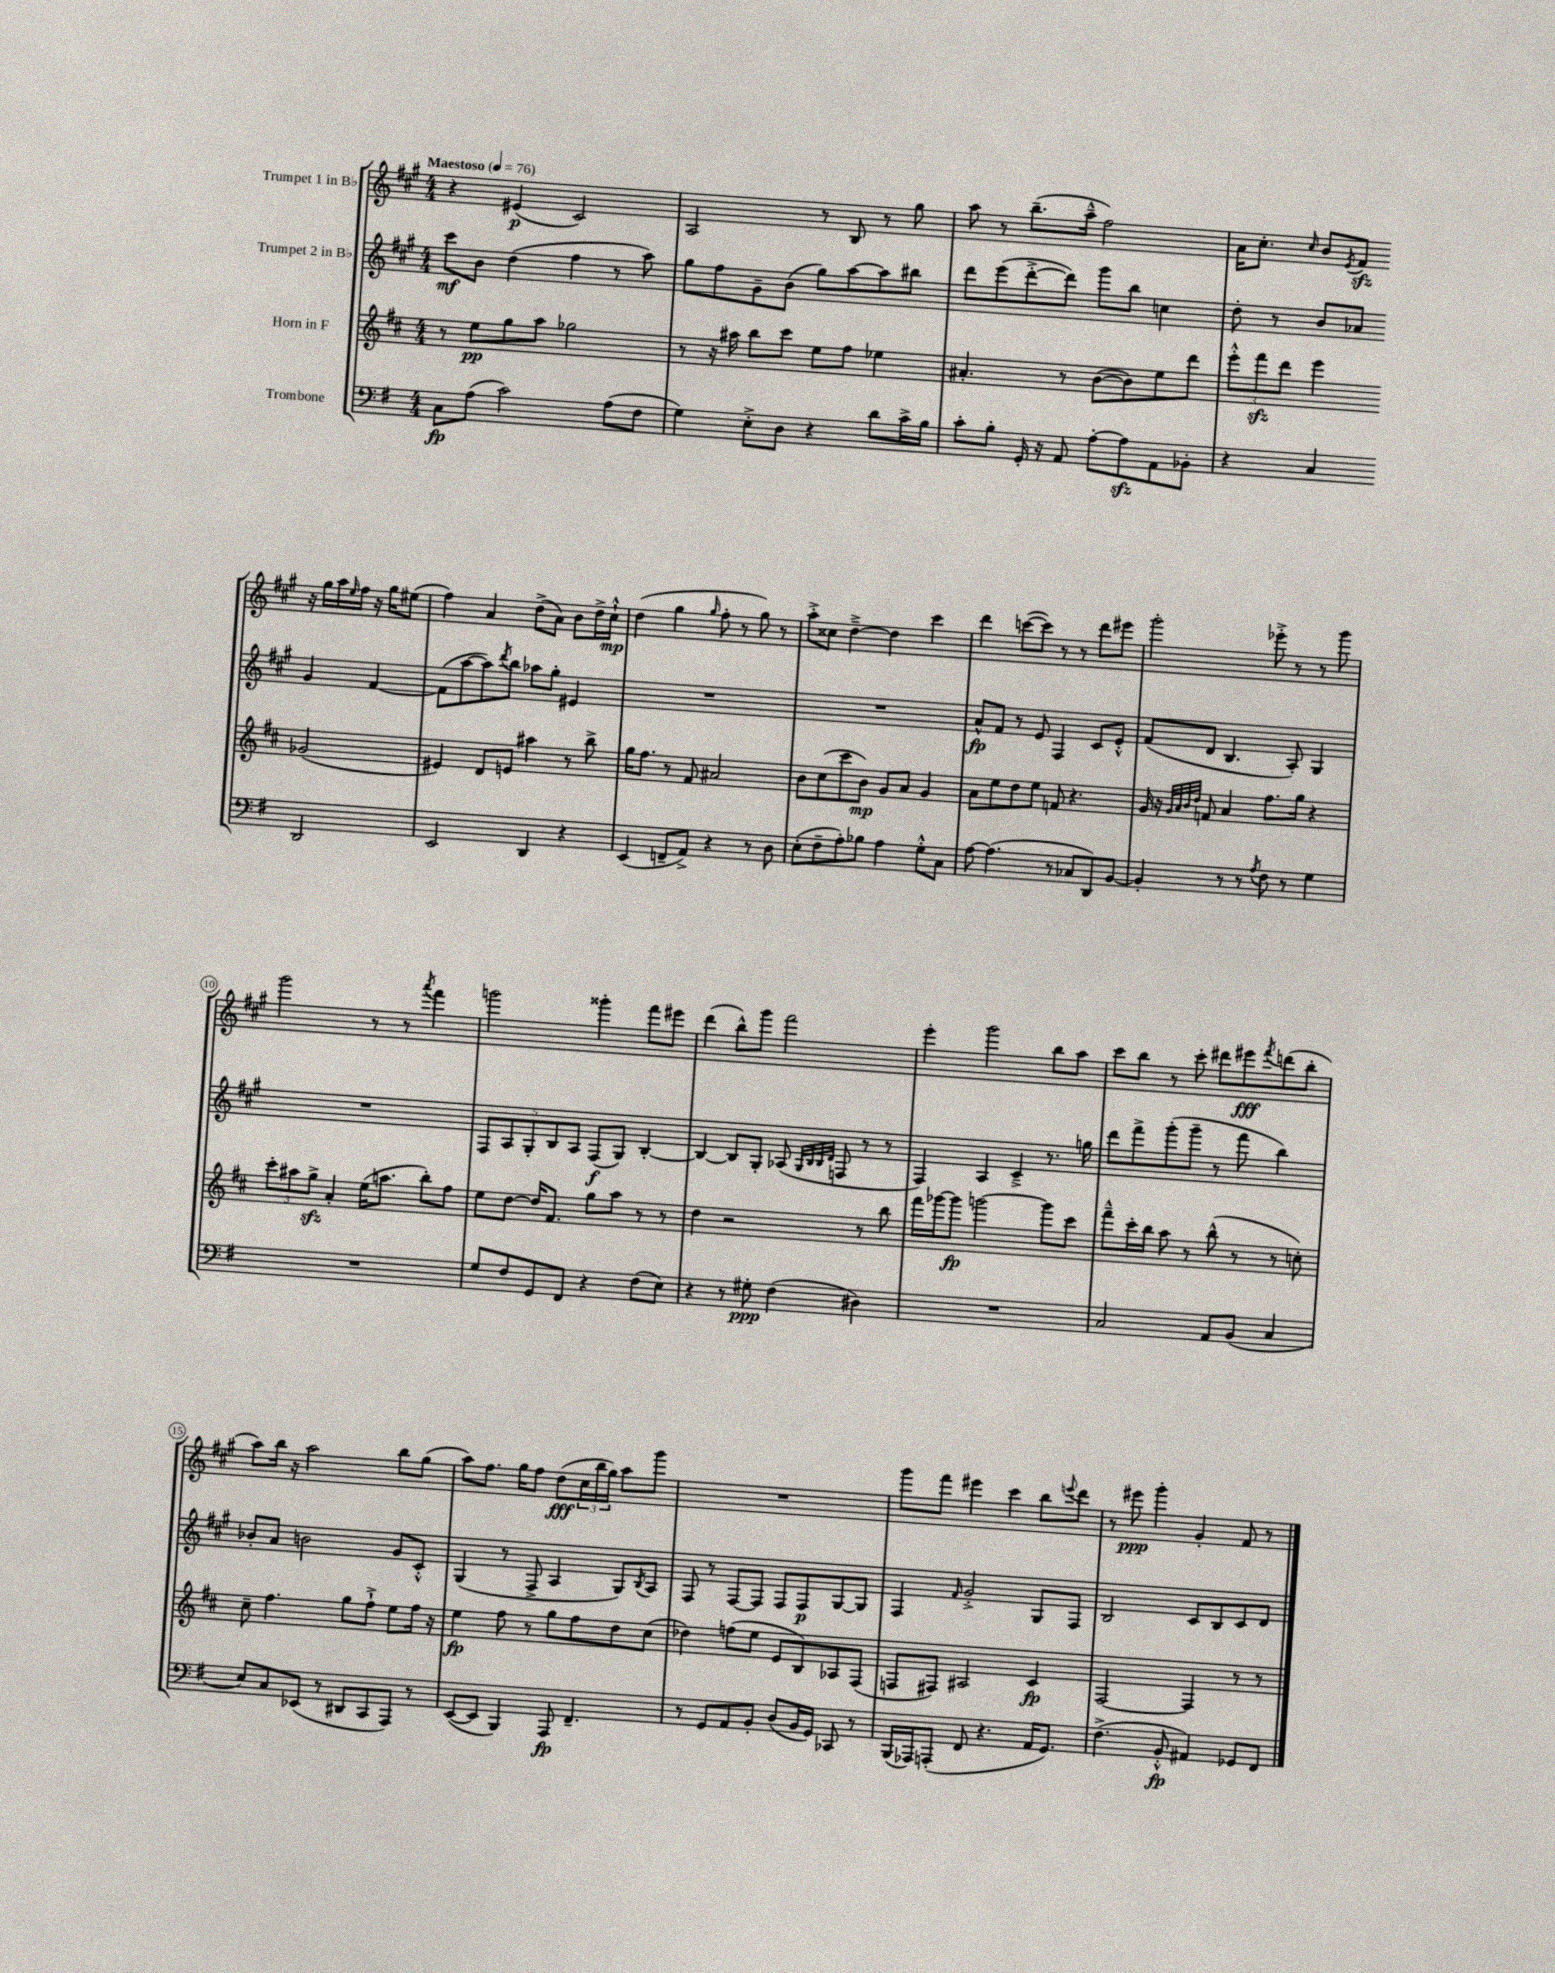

**kern	**kern	**kern	**kern
*staff4	*staff3	*staff2	*staff1
*clefF4	*clefG2	*clefG2	*clefG2
*k[f#]	*k[f#c#]	*k[f#c#g#]	*k[f#c#g#]
*M4/4	*M4/4	*M4/4	*M4/4
*MM76	*MM76	*MM76	*MM76
8C\L	8r	8ccc#\L	4r
(8A\J	8ee\L	8b\J	.
2c\)	8gg\	(4dd\	(4e#/
.	8aa\J	.	.
.	2gg-\	4ff#\	2c#/)
(8A\L	.	8r	.
8F#\J	.	8aa\)	.
=	=	=	=
4G\)	8r	8gg#\L	2A/
.	16r	8ff#\	.
.	16aa#\	.	.
8E'^\L	8bb\L	8g#~\	.
8D\J	8ccc#\J	(8b\J	.
4r	8ee\L	8gg#\L)	8r
.	8ff#\J	[8aa\	8B/
8d\L	4ee-\	8aa\]	8r
16c^\L	.	8bb#\J	8gg#\
16B\JJ	.	.	.
=	=	=	=
8c'\L	4.a#'/	8ddd\L	8aa\
8B'\J	.	(8eee\	8r
16GG'/	.	[8ddd'^\	(8.bb~\L
16r	.	.	.
8AA/	8r	8ddd\]J)	.
.	.	.	16aa~^^\Jk
[8A'\L	([8b\L	8ggg#\L	2ff#\)
8A\]	8b\])	8bb\J	.
8AA\	8ee\	4cc\	.
8BB-'\J	8ddd\J	.	.
=	=	=	=
4r	12eee'^^\L	8dd'\	16a\LK
.	.	.	8.cc#'\J
.	12fff#\	.	.
.	.	8r	.
.	12ddd\J	.	.
.	.	.	16qqcc#/
4C/	4eee\	8b/L	8b/L
.	.	.	8qe/
.	.	8a-/J	8f#/J
2DD/	(2g-/	4g#/	16r
.	.	.	16gg#\LL
.	.	.	16aa\
.	.	.	16qqee/
.	.	.	16ff#\JJ
.	.	[4f#/	16r
.	.	.	16gg#\LK
.	.	.	(8ee#\J
=	=	=	=
2EE/	4e#/)	(8f#\]L	4ff#\)
.	.	[8aa\	.
.	8d/L	8aa\])	4a/
.	.	8qddd/	.
.	8e/J	8bb\J	.
4DD/	4aa#\	8aa-\L	(8dd^\L
.	.	8gg#'\J	8a\J)
4r	8r	4e#/	8b\L
.	8bb^\	.	16dd^\L
.	.	.	16cc#`^^\JJ
=	=	=	=
(4EE/	16gg\LK	1r	(4dd\
.	8.ff#\J	.	.
8FF~/L	8r	.	4gg#\
8AA^/J)	8f#/	.	.
.	.	.	16qqgg#/
4r	2a#/	.	8ff#'\
.	.	.	8r
8r	.	.	8gg#\)
8D\	.	.	8r
=	=	=	=
(8E'\L	8b\L	1r	8aa'^\L
8F#~\	(8cc#\	.	8cc##\J
8A'\)	8ccc#\	.	[4dd~^\
8B-\J	8b\J)	.	.
4A\	8g/L	.	4dd\]
.	8a/J	.	.
8G'^^\L	4g/	.	4ccc#\
8C\J	.	.	.
=	=	=	=
[8A\	8a\L	8a^^/L	4ddd\
(4.A\]	8ee\	8f#/J	.
.	8dd\	8r	([8ccc\L
.	8ee\J	8e/	8ccc\]J)
8r	8f/	4F#/	8r
8C-/L	4.r	.	8r
8DD/)	.	8c#/L	8ddd\L
[8BB/J	.	8e'^^/J	8eee#\J
=	=	=	=
4BB'/]	16g/	(8f#/L	2ggg#'\
.	16r	.	.
.	32qqg/LLL	.	.
.	32qqa/	.	.
.	32qqb/	.	.
.	32qqdd/JJJ	.	.
.	8f/	8d/J	.
8r	4a/	4.B/	.
8r	.	.	.
8qA/	.	.	.
8F#\	8.ff#\L	.	8eee-'^\
8r	.	8A'/)	8r
.	16gg\Jk	.	.
4G\	4r	4G#/	8r
.	.	.	8ggg#\
=	=	=	=
1r	12ccc#'\L	1r	2ggg#\
.	12aa#\	.	.
.	12gg^\J	.	.
.	4a'/	.	.
.	(16ee\LK	.	8r
.	8.aa\J	.	.
.	.	.	8r
.	.	.	8qaaa/
.	8bb'\L)	.	4fff#\
.	8ff#\J	.	.
=	=	=	=
8G/L	8ee\L	10F#/L	2ggg\
.	.	10A/	.
8F#/	[8dd\J	.	.
.	.	10G#'/	.
8GG/	16dd/]LK	.	.
.	.	10B/	.
.	8.f#/J	.	.
8FF#/J	.	.	.
.	.	10A/J	.
4r	8gg\L	(8F#/L	4ggg##'\
.	8aa\J	8G#/J)	.
(8F#\L	8r	[4B'/	8fff#\L
8E\J)	8r	.	8eee#\J
=	=	=	=
4r	4dd\	4B/_	(4ddd\
8r	2r	8B/]L	8bb^^\L)
8G#'\	.	8G#'/J	8ggg#\J
(4F#\	.	(8A-/	2fff#\
.	.	32qqG#/LLL	.
.	.	32qqB/	.
.	.	32qqB/	.
.	.	32qqd/JJJ	.
.	.	8F/	.
4D#\)	8r	8r	.
.	8bb\	8r	.
=	=	=	=
1r	16fff#\LL	4F#/)	4eee'\
.	[16ggg-\J	.	.
.	8ggg-\]J	.	.
.	[2ggg\	4A/	2ggg#\
.	.	4c#~^/	.
.	8ggg\]L	8.r	8bb\L
.	8ccc#\J	.	8aa\J
.	.	16gg\	.
=	=	=	=
2C/	8fff#~^^\L	8ddd\L	8ccc#\L
.	16ccc#'\L	8fff#^\	8bb\J
.	16bb\JJ	.	.
.	8aa\	(8ggg#'\	8r
.	8r	8ggg#~\J	8ccc#'\
8AA/L	(8bb^^\	8r	8ddd#\L
(8BB/J	8r	8fff#\	8eee#\
.	.	.	8qfff#/
4C/	8r	4bb\)	(8ddd\
.	8cc'\)	.	8bb'\J
=	=	=	=
8E/L)	8cc#~\	8b-'/L	8aa\L)
8C/	4.ff#\	8a/J	16bb\Jk
.	.	.	16r
(8EE-/J	.	2b\	2aa\
8r	.	.	.
8DD#/L	8gg\L	.	.
8CC/	8ff#`^\J	.	.
8AAA/J)	8ee\L	8g#/L	8bb\L
8r	16ff#\Jk	8c#'^^/J	(8gg#\J
.	16r	.	.
=	=	=	=
([8EE/L	4ee\	(4G#/	8aa\L)
8EE/]J	.	.	8.ff#\J
4BBB/)	8ff#\	8r	.
.	.	.	16gg#\LK
.	8r	8F#^/	8ff#\J
8AAA/	8gg\L	4A/	(8dd\L
4.FF#~/	8ff#\	.	24cc#\L
.	.	.	24bb\
.	.	.	24gg#\JJ)
.	8dd\	8G#/L)	8aa\L
.	.	8qB/	.
.	(8cc#\J	8A/J	8ggg#\J
=	=	=	=
8r	4dd-\)	8F#/	1r
8GG/L	.	8r	.
8AA/	(8ff\L	[8F#/L	.
8BB'/J	8ee\J	8F#/]J	.
(8D/L	8e/L	8F#/L	.
16BB/L	8B/)	8F#/	.
16GG/JJ)	.	.	.
8CC-/	8A-/	[8G#/	.
8r	(8F#/J	8G#/]J	.
=	=	=	=
(16BBB/LL	8F/L	4F#/	8ggg#\L
16AAA-/J)	.	.	.
(8AAA'/J	8F#/J)	.	8fff#\J
.	.	16qqf#/	.
8FF#/	2A#/	2g#'^/	4eee#\
4.r	.	.	.
.	.	.	4ccc#\
16AA/LK	4c#/	8G#/L	8bb\L
8.GG/J)	.	.	.
.	.	.	8qqeee/
.	.	8F#/J	8ddd\J
=	=	=	=
(4.F#^\	[2F#/	2B/	8r
.	.	.	8eee#\
.	.	.	4ggg#'\
8BB'^^/	.	.	.
4AA#/)	4F#/]	8c#/L	4g#'/
.	.	8B/	.
8GG-/L	8r	8c#/	8f#/
8FF#/J	8r	8d/J	8r
==	==	==	==
*-	*-	*-	*-
